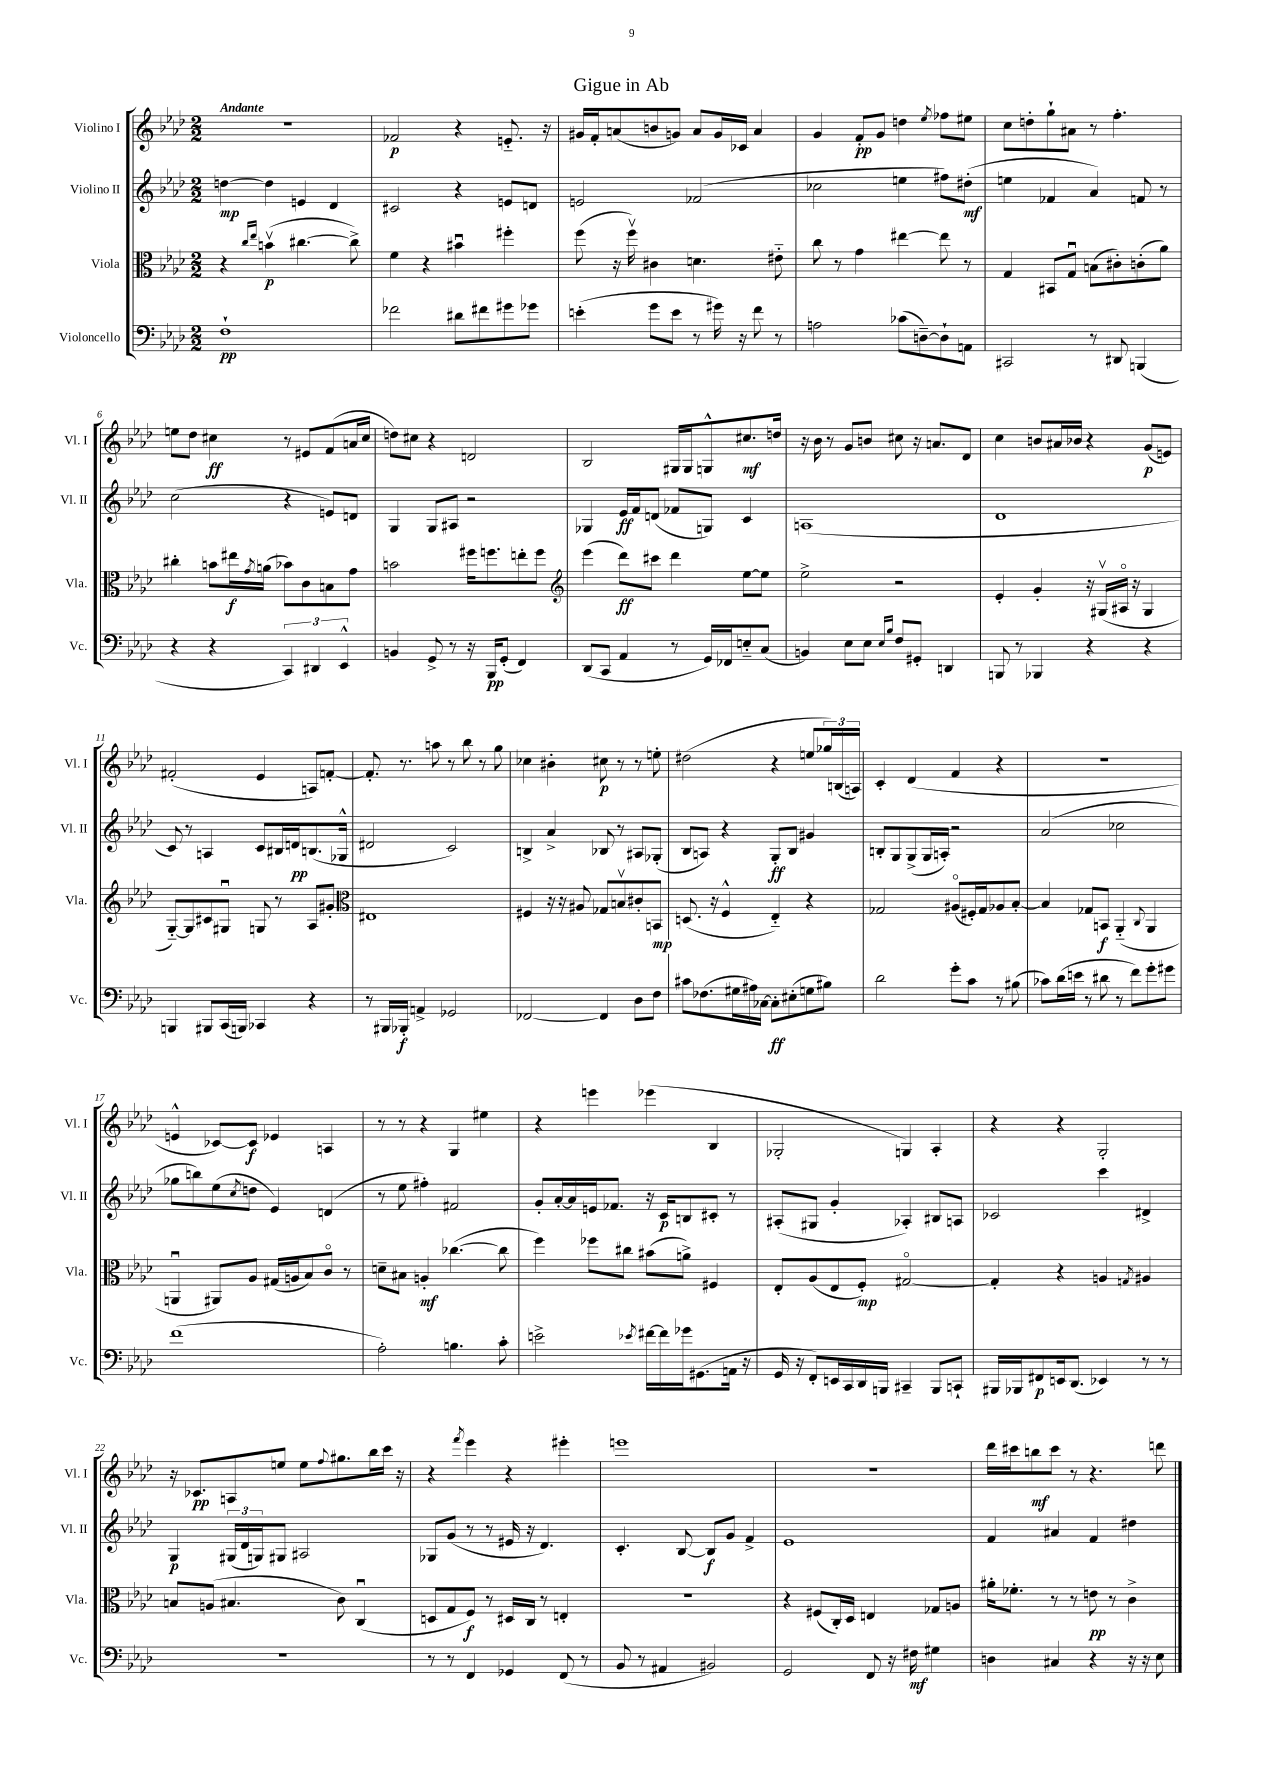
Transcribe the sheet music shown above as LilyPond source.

\header { title = "Gigue in Ab" }
<<
\new StaffGroup <<
\new Staff = "s0" \with { instrumentName = "Violino I" shortInstrumentName = "Vl. I" } {
    \clef treble \key aes \major \numericTimeSignature \time 2/2 \tempo "Andante"
    R1 |
    fes'2\p r4 e'8.-_ r16 |
    gis'16 f'16-. a'8( b'8 g'8) a'8 g'16 ces'16 a'4 |
    g'4 f'8-.\pp g'8 d''4 \acciaccatura { ees''8 } fes''8 eis''8 |
    c''8 d''8-. g''8-! ais'8 r8 f''4.-. |
    e''8 des''8 cis''4\ff r8 eis'8 f'8( a'16 cis''16 |
    d''8) cis''8 r4 d'2 |
    bes2 gis16 gis16 g8-^ cis''8.\mf d''16 |
    r16 bes'16 r8 g'8 b'8 cis''8 r16 a'8. des'8 |
    c''4 b'8 ais'16 bes'16 r4 g'8\p( e'8) |
    fis'2-.( ees'4 a8) f'8~-. |
    f'8.-. r8. a''8 r8 bes''8 r8 g''8 |
    ces''4 bis'4-. cis''8\p r8 r8 e''8-. |
    dis''2( r4 e''8 \tuplet 3/2 { ges''16) b16( a16) } |
    c'4-. des'4( f'4 r4 |
    R1 |
    e'4-^ ces'8~) ces'8\f ees'4 a4 |
    r8 r8 r4 g4 eis''4 |
    r4 e'''4 ees'''4( bes4 |
    ges2-. g4) aes4-. |
    r4 r4 g2-. |
    r16 ces'8.\pp a8 e''8 e''8 \appoggiatura { f''8 } gis''8. bes''16 c'''16 r16 |
    r4 \acciaccatura { f'''8 } ees'''4 r4 eis'''4-. |
    e'''1 |
    R1 |
    des'''16 cis'''16 b''8\mf cis'''8 r8 r4. d'''8 \bar "|." |
}
\new Staff = "s1" \with { instrumentName = "Violino II" shortInstrumentName = "Vl. II" } {
    \clef treble \key aes \major \numericTimeSignature \time 2/2
    d''4~\mp d''4 e'4 des'4 |
    cis'2 r4 e'8 d'8 |
    e'2 fes'2( |
    ces''2 e''4 fis''8) dis''8-.\mf( |
    e''4 fes'4 aes'4) f'8 r8 |
    c''2( r4 e'8) d'8 |
    g4 g8 ais8 r2 |
    ges4 ees'16\ff f'16 d'8( fes'8 g8) c'4 |
    a1( |
    des'1 |
    c'8) r8 a4 c'8 bis16 d'16\pp b8.( ges16-^ |
    dis'2 c'2) |
    b4-> aes'4-> bes8 r8 ais8 ges8-.( |
    bes8 a8) r4 g8-.\ff bes8 gis'4 |
    b8-. g8 g8->( g16 a16-.) r2 |
    aes'2( ces''2 |
    ges''8 b''8) ees''8( \acciaccatura { c''8 } d''8 ees'4) d'4( |
    r8 ees''8 fis''4-.) fis'2 |
    g'8-. aes'16~-. aes'16 e'16 fes'8. r16 c'16\p b8 cis'8-. r8 |
    ais8-.( gis8 g'4-. aes4-.) bis8 a8 |
    ces'2 c'''4 dis'4-> |
    g4\p \tuplet 3/2 { gis16( des'16 g16) } gis8 ais2 |
    ges8 g'8( r8 r8 eis'16 r16 des'4.) |
    c'4.-. bes8~ bes8\f g'8 f'4-> |
    ees'1 |
    f'4 ais'4 f'4 dis''4 \bar "|." |
}
\new Staff = "s2" \with { instrumentName = "Viola" shortInstrumentName = "Vla." } {
    \clef alto \key aes \major \numericTimeSignature \time 2/2
    r4 \grace { c''16 ees''16 } b'4\upbow\p( cis''4.~ cis''8->) |
    f'4 r4 bis'4\downbow fis''4-. |
    f''8( r16 f''16\upbow) cis'4 d'4. eis'8-_ |
    c''8 r8 g'4 eis''4~ eis''8 r8 |
    g4 bis,8 g8\downbow b8( cis'8-.) c'8-.( aes'8) |
    cis''4-. b'8 eis''16\f \acciaccatura { g'8 } a'16( bes'8) c'8 b8 g'8 |
    b'2 fis''16 f''8. e''8-. f''8 |
    \clef treble ees'''4( des'''8\ff) cis'''8 des'''4 ees''8~ ees''8 |
    ees''2-> r2 |
    ees'4-. g'4-. r16 gis16\upbow( ais16\flageolet r16 gis4 |
    g8~-_) g8 cis'8 gis8\downbow g8 r8 aes8 gis'8-. |
    \clef alto eis1 |
    fis4 r16 r16 ais8 ges8 b8\upbow cis'8-. b,8\mp |
    d8.( r16 f4-^ ees4-_) r4 |
    ges2 ais8\flageolet( fis16-.) ges16 aes8 bes8~-. |
    bes4 ges8 b,8\f aes,4-_( \appoggiatura { c8 } aes,4 |
    a,4\downbow ais,8) aes8 gis16( a16 bes8) c'8\flageolet r8 |
    d'8-- bis8 a4-.\mf ces''4.~( ces''8 |
    f''4) fes''8 cis''8 bis'8( a'8->) fis4 |
    ees8-. aes8( ees8 f8-.\mp) gis2~\flageolet |
    gis4-. r4 a4 \acciaccatura { g8 } ais4 |
    b8 a8( bis4. c'8) c4\downbow( |
    d8 g8 f8\f) r8 dis16 c16 r8 e4-. |
    r1 |
    r4 fis8( c16-.) des16 e4 ges8 a8 |
    ais'16-. fes'8.-. r8 r8 e'8\pp r8 c'4-> \bar "|." |
}
\new Staff = "s3" \with { instrumentName = "Violoncello" shortInstrumentName = "Vc." } {
    \clef bass \key aes \major \numericTimeSignature \time 2/2
    f1-!\pp |
    fes'2 dis'8 fis'8 gis'8 ges'8 |
    e'4-.( g'8 e'8 r8 gis'16) r16 f'8 r8 |
    a2 ces'8( d8~--) d8-! a,8 |
    cis,2 r8 dis,8 b,,4( |
    r4 r4 \tuplet 3/2 { c,4) dis,4 ees,4-^ } |
    b,4 g,8-> r8 r16 bes,,16\pp g,8-.( f,4) |
    des,8( c,8 aes,4 r8 g,16) fes,16 e8-_ c8( |
    b,4) ees8 ees8 \grace { ees16 bes16 } f8 gis,8-. d,4 |
    b,,8 r8 bes,,4 r4 r4 |
    b,,4 bis,,8 c,16( b,,16) ces,4 r4 |
    r8 bis,,16 bes,,16-.\f a,4-> ges,2 |
    fes,2~ fes,4 des8 f8 |
    cis'8 fes8.( gis16 ais16) ces16~ ces8-.\ff eis8-.( g8 bis8) |
    des'2 g'8-. c'8 r8 bis8( |
    ces'8) des'16( e'16 r8 dis'8 r8 f'8) g'8-. gis'8 |
    f'1( |
    aes2-.) b4. c'8-. |
    e'2-> \acciaccatura { ees'8 } fis'16~ fis'16 ges'16 gis,8.( a,16 r16 |
    g,16 r16 f,8-.) e,16 c,16 des,16 b,,16 cis,4-- b,,8 c,8-! |
    bis,,16 bes,,16 fis,8\p e,16 des,8.( ees,4) r8 r8 |
    r1 |
    r8 r8 f,4 ges,4 f,8( r8 |
    bes,8 r8 ais,4 bis,2) |
    g,2 f,8 r16 fis16\mf gis4 |
    d4 cis4 r4 r16 r16 ees8 \bar "|." |
}
>>
>>
